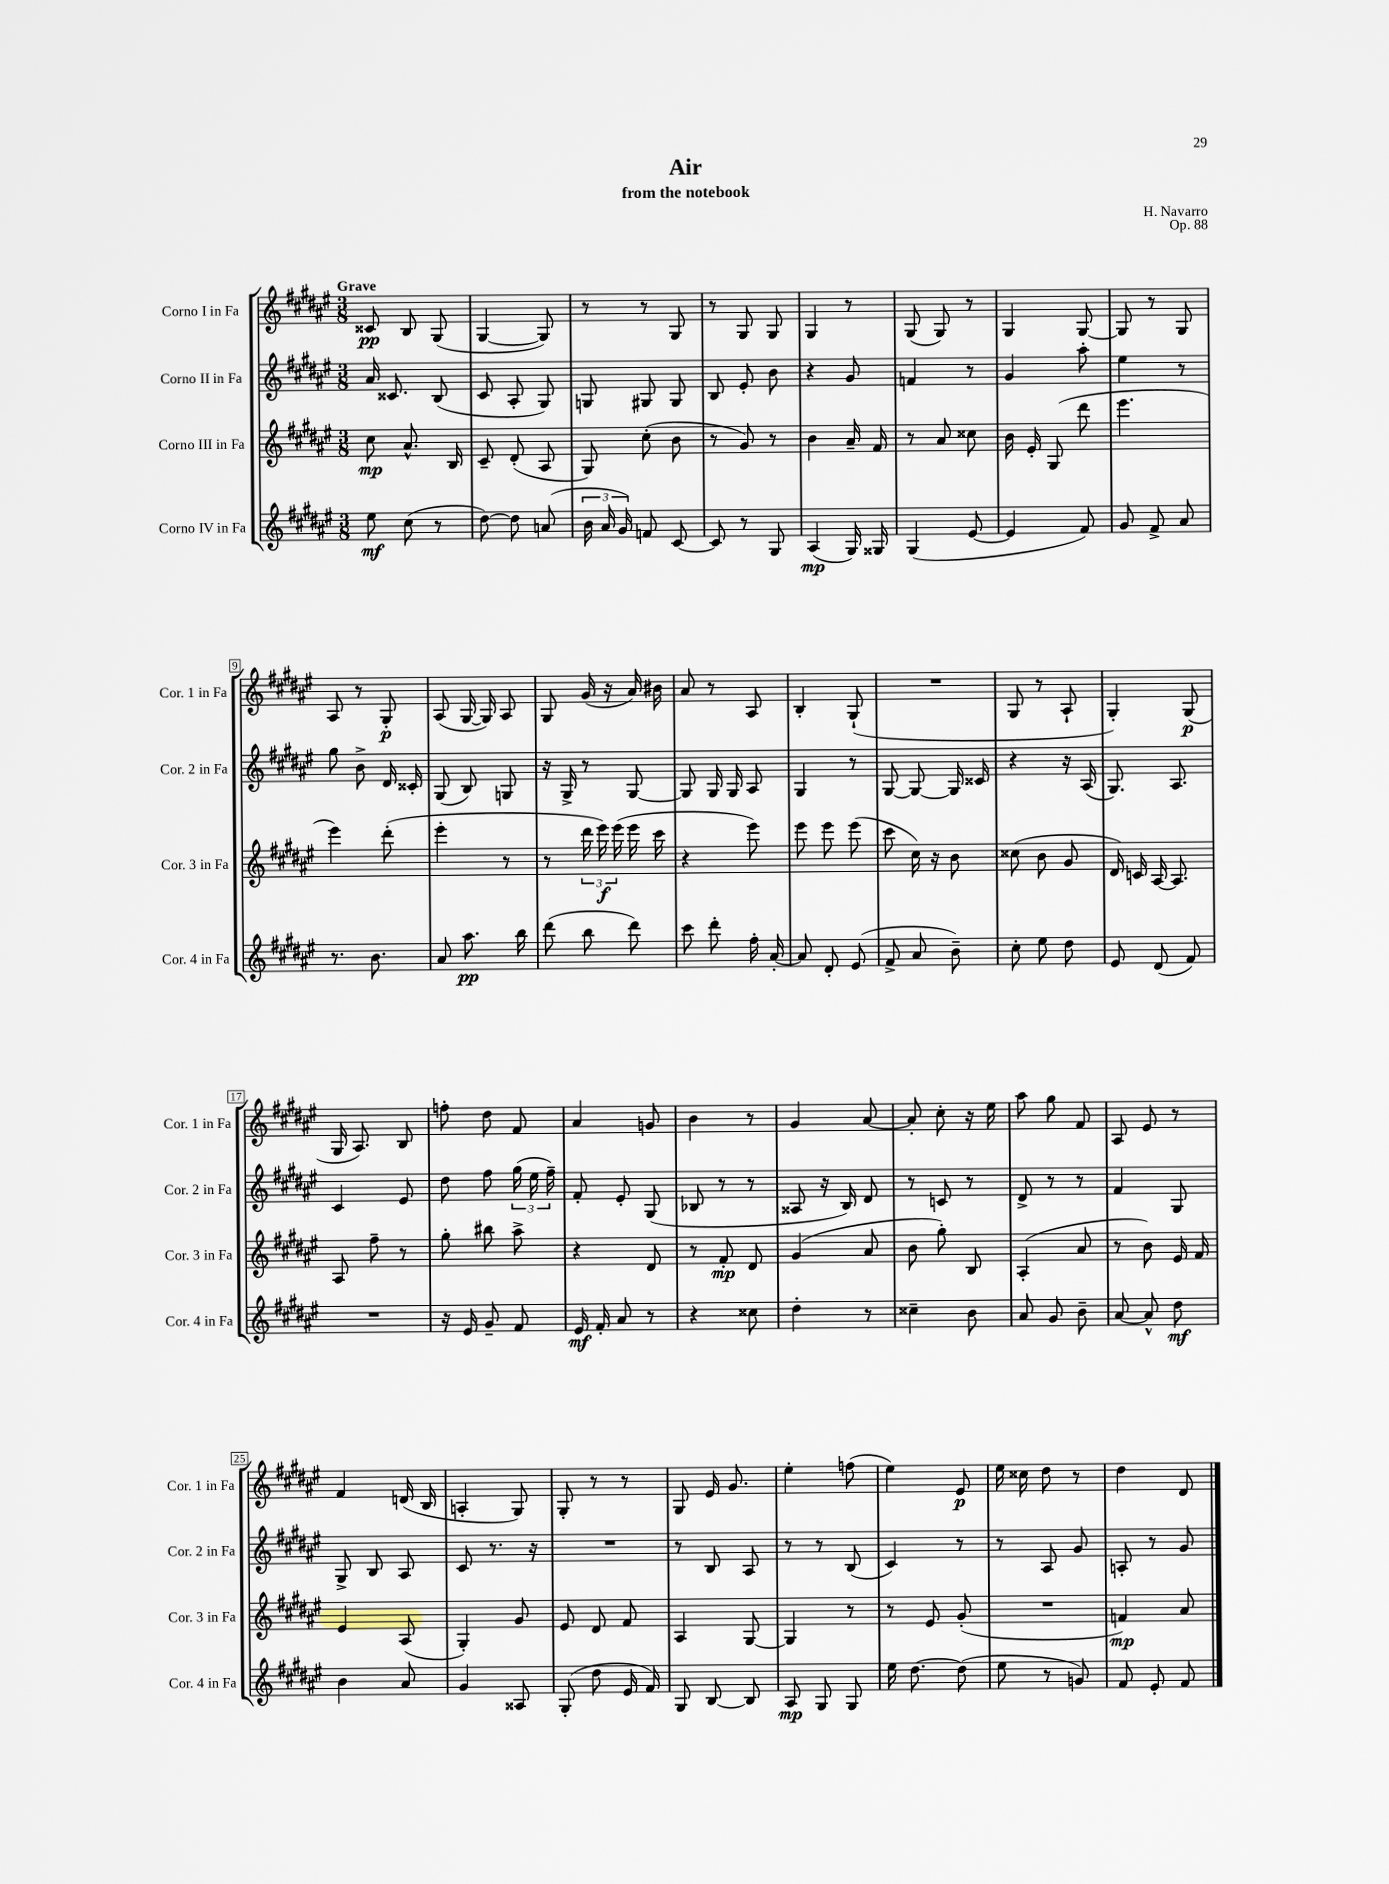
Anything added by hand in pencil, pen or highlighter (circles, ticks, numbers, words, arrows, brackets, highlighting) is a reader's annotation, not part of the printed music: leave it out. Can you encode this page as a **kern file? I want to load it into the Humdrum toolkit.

**kern	**dynam	**kern	**dynam	**kern	**kern	**dynam
*part4	*part4	*part3	*part3	*part2	*part1	*part1
*staff4	*staff4	*staff3	*staff3	*staff2	*staff1	*staff1
*I"Corno IV in Fa	*	*I"Corno III in Fa	*	*I"Corno II in Fa	*I"Corno I in Fa	*
*I'Cor. 4 in Fa	*	*I'Cor. 3 in Fa	*	*I'Cor. 2 in Fa	*I'Cor. 1 in Fa	*
*clefG2	*	*clefG2	*	*clefG2	*clefG2	*
*k[f#c#g#d#a#e#]	*	*k[f#c#g#d#a#e#]	*	*k[f#c#g#d#a#e#]	*k[f#c#g#d#a#e#]	*
*M3/8	*	*M3/8	*	*M3/8	*M3/8	*
=1	=1	=1	=1	=1	=1	=1
!	!	!	!	!	!LO:TX:a:B:t=Grave	!
8ee#\	mf	8cc#\	mp	16a#/	8c##X/	pp
.	.	.	.	8.c##X/	.	.
(8cc#\	.	8.a#^^/	.	.	8B/	.
8r	.	.	.	(8B/	(8G#/	.
.	.	16B/	.	.	.	.
=2	=2	=2	=2	=2	=2	=2
[8dd#\)	.	8c#~/	.	8c#/	[4G#/	.
8dd#\]	.	(8d#'/	.	8A#'/	.	.
(8an/	.	8A#/	.	8G#/)	8G#/])	.
=3	=3	=3	=3	=3	=3	=3
24b\	.	8G#/)	.	8Gn/	8r	.
24a#/	.	.	.	.	.	.
24g#/)	.	.	.	.	.	.
8fn/	.	(8cc#'\	.	8G#X/	8r	.
[8c#/	.	8b\	.	8G#/	8G#/	.
=4	=4	=4	=4	=4	=4	=4
8c#/]	.	8r	.	8B/	8r	.
8r	.	8g#/)	.	8e#'/	8G#/	.
8G#/	.	8r	.	8b\	8G#/	.
=5	=5	=5	=5	=5	=5	=5
(4A#/	mp	4b\	.	4r	4G#/	.
16G#/)	.	16a#~/	.	8g#/	8r	.
16G##X/	.	16f#/	.	.	.	.
=6	=6	=6	=6	=6	=6	=6
(4G#/	.	8r	.	4fn/	(8G#/	.
.	.	8a#/	.	.	8G#/)	.
[8e#/	.	8cc##X\	.	8r	8r	.
=7	=7	=7	=7	=7	=7	=7
4e#/]	.	16b\	.	4g#/	4G#/	.
.	.	16e#'/	.	.	.	.
.	.	(8G#/	.	.	.	.
8f#/)	.	8ddd#\	.	8aa#'\	[8G#/	.
=8	=8	=8	=8	=8	=8	=8
8g#/	.	4.eee#\	.	4ee#\	8G#/]	.
8f#^/	.	.	.	.	8r	.
8a#/	.	.	.	8r	8G#/	.
!!LO:LB:g=z
=9	=9	=9	=9	=9	=9	=9
8.r	.	4eee#\)	.	8gg#\	8A#/	.
.	.	.	.	8b^\	8r	.
8.b\	.	.	.	.	.	.
.	.	(8ddd#'\	.	16d#/	8G#'/	p
.	.	.	.	16c##X'/	.	.
=10	=10	=10	=10	=10	=10	=10
8a#/	.	4eee#'\	.	(8G#/	(8A#/	.
8.aa#\	pp	.	.	8B/)	[16G#/	.
.	.	.	.	.	16G#/])	.
.	.	8r	.	8Gn/	8A#/	.
16bb\	.	.	.	.	.	.
=11	=11	=11	=11	=11	=11	=11
(8ddd#\	.	8r	.	16r	8G#/	.
.	.	.	.	16G#^/	.	.
8bb\	.	24ddd#\	.	8r	(16g#/	.
.	.	24eee#\)	f	.	.	.
.	.	.	.	.	16r	.
.	.	(24eee#\	.	.	.	.
8ddd#\)	.	16eee#\	.	[8G#/	16a#/)	.
.	.	16ccc#\	.	.	16b#X\	.
=12	=12	=12	=12	=12	=12	=12
8ccc#\	.	4r	.	8G#/]	8a#/	.
8ddd#'\	.	.	.	16G#/	8r	.
.	.	.	.	16G#/	.	.
16ff#'\	.	8eee#\)	.	8A#/	8A#/	.
[16a#'/	.	.	.	.	.	.
=13	=13	=13	=13	=13	=13	=13
8a#/]	.	8eee#\	.	4G#/	4B'/	.
8d#'/	.	8eee#\	.	.	.	.
(8e#/	.	(8eee#\	.	8r	(8G#`/	.
=14	=14	=14	=14	=14	=14	=14
8f#^/	.	8ccc#\	.	[8G#/	4.r	.
8a#/	.	16cc#\)	.	8G#/_	.	.
.	.	16r	.	.	.	.
8b~\)	.	8b\	.	16G#/]	.	.
.	.	.	.	16c##X/	.	.
=15	=15	=15	=15	=15	=15	=15
8cc#'\	.	(8cc##X\	.	4r	8G#/	.
8ee#\	.	8b\	.	.	8r	.
8dd#\	.	8g#/	.	16r	8A#`/	.
.	.	.	.	(16A#/	.	.
=16	=16	=16	=16	=16	=16	=16
8e#/	.	16d#/)	.	8.G#/)	4G#'/)	.
.	.	16cn/	.	.	.	.
(8d#/	.	[16A#/	.	.	.	.
.	.	8.A#/]	.	8.A#/	.	.
8f#/)	.	.	.	.	(8G#/	p
!!LO:LB:g=z
=17	=17	=17	=17	=17	=17	=17
4.r	.	8A#/	.	4c#/	16G#/	.
.	.	.	.	.	8.A#/)	.
.	.	8ff#~\	.	.	.	.
.	.	8r	.	8e#/	8B/	.
=18	=18	=18	=18	=18	=18	=18
16r	.	8gg#'\	.	8dd#\	8ffn'\	.
16e#/	.	.	.	.	.	.
8g#~/	.	8bb#X\	.	8ff#\	8dd#\	.
8f#/	.	8aa#^\	.	(24gg#\	8f#/	.
.	.	.	.	24ee#\	.	.
.	.	.	.	24ff#~\)	.	.
=19	=19	=19	=19	=19	=19	=19
16e#/	mf	4r	.	8f#'/	4a#/	.
16f#'/	.	.	.	.	.	.
8a#/	.	.	.	8e#'/	.	.
8r	.	8d#/	.	(8G#/	8gn/	.
=20	=20	=20	=20	=20	=20	=20
4r	.	8r	.	8B-X/	4b\	.
.	.	8f#'/	mp	8r	.	.
8cc##X\	.	8d#/	.	8r	8r	.
=21	=21	=21	=21	=21	=21	=21
4dd#'\	.	(4g#/	.	8A##X/	4g#/	.
.	.	.	.	16r	.	.
.	.	.	.	16B/)	.	.
8r	.	8a#/	.	8d#/	[8a#/	.
=22	=22	=22	=22	=22	=22	=22
4cc##X~\	.	8b\	.	8r	8a#'/]	.
.	.	8gg#'\)	.	8cn/	8cc#'\	.
8b\	.	8B/	.	8r	16r	.
.	.	.	.	.	16ee#\	.
=23	=23	=23	=23	=23	=23	=23
8a#/	.	(4A#'/	.	8d#^/	8aa#\	.
8g#/	.	.	.	8r	8gg#\	.
8b~\	.	8a#/	.	8r	8f#/	.
=24	=24	=24	=24	=24	=24	=24
[8a#/	.	8r	.	4f#/	8A#/	.
8a#^^/]	.	8b\)	.	.	8e#/	.
8dd#\	mf	16e#/	.	8G#/	8r	.
.	.	16f#/	.	.	.	.
!!LO:LB:g=z
=25	=25	=25	=25	=25	=25	=25
4b\	.	4e#/	.	8G#^/	4f#/	.
.	.	.	.	8B/	.	.
8a#/	.	(8A#/	.	8A#/	(16dn/	.
.	.	.	.	.	16B/	.
=26	=26	=26	=26	=26	=26	=26
4g#/	.	4G#'/)	.	8c#/	4An'/	.
.	.	.	.	8.r	.	.
8A##X/	.	8g#/	.	.	8G#/)	.
.	.	.	.	16r	.	.
=27	=27	=27	=27	=27	=27	=27
(8G#'/	.	8e#/	.	4.r	8G#'/	.
8dd#\	.	8d#/	.	.	8r	.
16e#/	.	8f#/	.	.	8r	.
16f#/)	.	.	.	.	.	.
=28	=28	=28	=28	=28	=28	=28
8G#/	.	4A#/	.	8r	8G#/	.
[8B/	.	.	.	8B/	16e#/	.
.	.	.	.	.	8.g#/	.
8B/]	.	[8G#/	.	8A#/	.	.
=29	=29	=29	=29	=29	=29	=29
8A#/	mp	4G#/]	.	8r	4ee#'\	.
8G#/	.	.	.	8r	.	.
8G#/	.	8r	.	(8B/	(8ffn\	.
=30	=30	=30	=30	=30	=30	=30
16ee#\	.	8r	.	4c#/)	4ee#\)	.
[8.dd#\	.	.	.	.	.	.
.	.	8e#/	.	.	.	.
(8dd#\]	.	(8g#'/	.	8r	8e#/	p
=31	=31	=31	=31	=31	=31	=31
8ee#\	.	4.r	.	8r	16ee#\	.
.	.	.	.	.	16cc##X\	.
8r	.	.	.	8A#/	8dd#\	.
8gn/)	.	.	.	8g#/	8r	.
=32	=32	=32	=32	=32	=32	=32
8f#/	.	4fn/)	mp	8An'/	4dd#\	.
8e#'/	.	.	.	8r	.	.
8f#/	.	8a#/	.	8g#/	8d#/	.
==	==	==	==	==	==	==
*-	*-	*-	*-	*-	*-	*-
